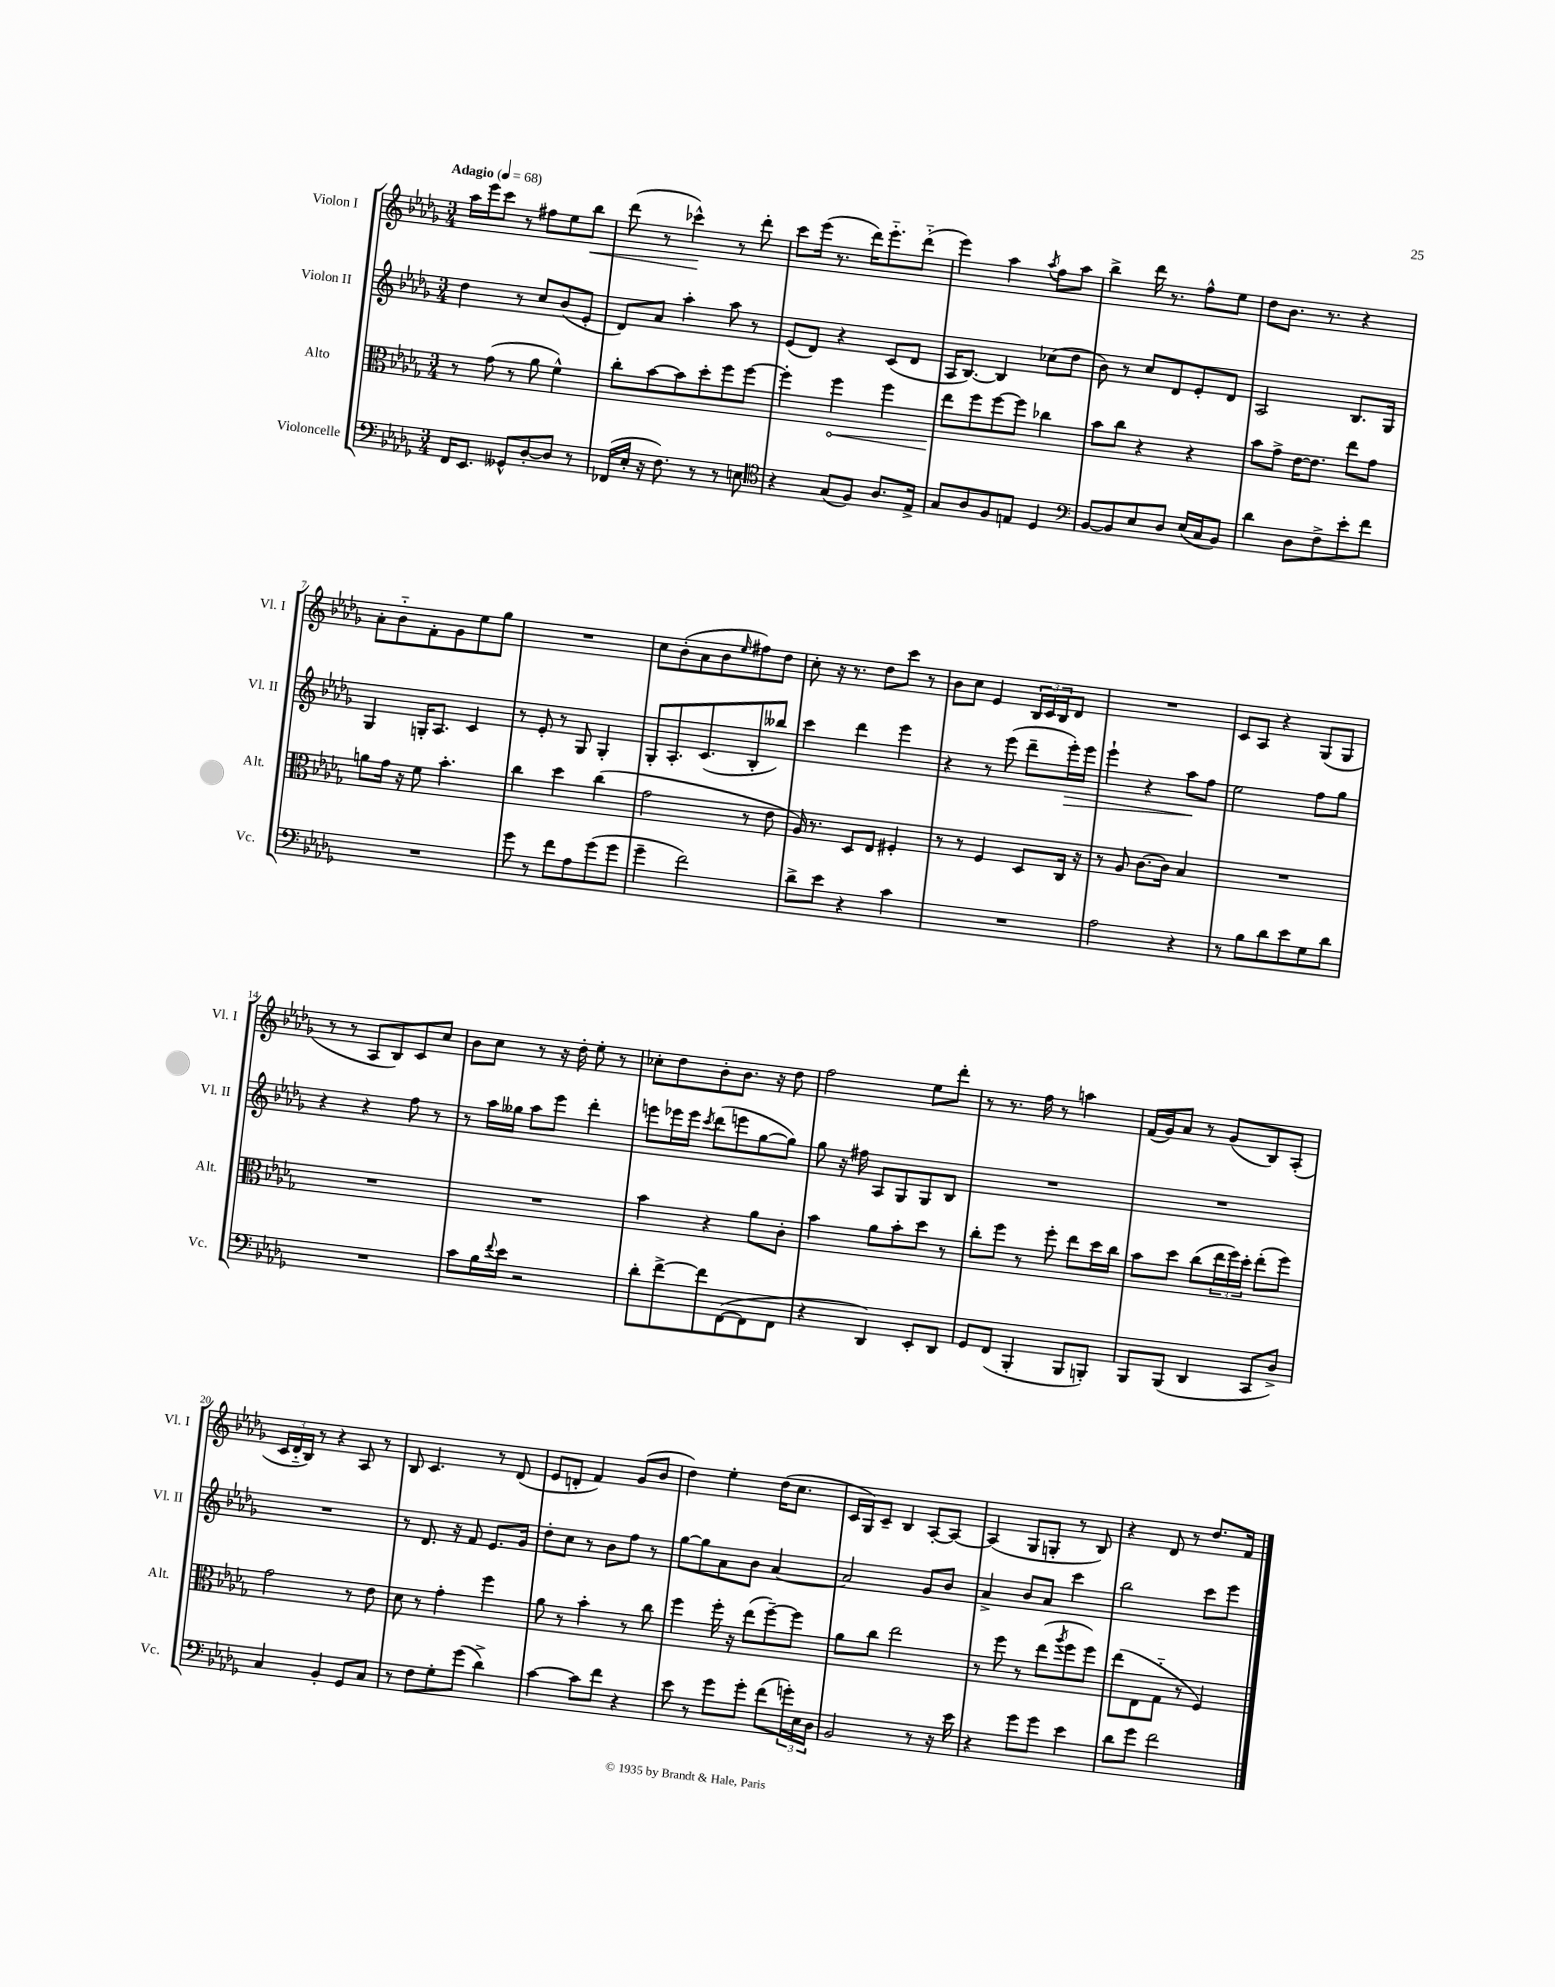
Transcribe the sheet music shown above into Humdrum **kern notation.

**kern	**kern	**dynam	**kern	**dynam	**kern	**dynam
*part4	*part3	*part3	*part2	*part2	*part1	*part1
*staff4	*staff3	*staff3	*staff2	*staff2	*staff1	*staff1
*I"Violoncelle	*I"Alto	*	*I"Violon II	*	*I"Violon I	*
*I'Vc.	*I'Alt.	*	*I'Vl. II	*	*I'Vl. I	*
*clefF4	*clefC3	*	*clefG2	*	*clefG2	*
*k[b-e-a-d-g-]	*k[b-e-a-d-g-]	*	*k[b-e-a-d-g-]	*	*k[b-e-a-d-g-]	*
*M3/4	*M3/4	*	*M3/4	*	*M3/4	*
*MM68	*MM68	*	*MM68	*	*MM68	*
=1	=1	=1	=1	=1	=1	=1
!	!	!	!	!	!LO:TX:a:B:t=Adagio	!
16FF/KL	8r	.	4dd-\	.	16aa-\LL	.
8.EE-/J	.	.	.	.	16eee-\J	.
.	(8g-\	.	.	.	8ccc\J	.
8GG--X^^/L	8r	.	8r	.	8r	.
[8D-'/	8a-\	.	8cc/L	.	8ff#X\L	.
8D-/J]	4f^^\)	.	(8b-/	.	8ee-\	.
!	!	!	!	!	!	!LO:HP:b
8r	.	.	8e-'/J	.	8bb-\J	<
=2	=2	=2	=2	=2	=2	=2
(16FF-X/LL	8cc'\L	.	8d-/L)	.	(8ddd-\	.
16E-'/JJ	.	.	.	.	.	.
16r	[8b-\	.	8a-/J	.	8r	.
8.F\)	.	.	.	.	.	.
.	8b-\]	.	4aa-'\	.	4ccc-X^^\)	.
8r	8dd-'\	.	.	.	.	.
8r	8ff\	.	8aa-\	.	8r	[
8En\	[8ff\J	.	8r	.	8ddd-'\	.
=3	=3	=3	=3	=3	=3	=3
*clefC4	*	*	*	*	*	*
4r	4ff'\]	.	(8e-/L	.	8ccc\L	.
.	.	.	8d-/J)	.	(16eee-\Jk	.
.	.	.	.	.	8.r	.
!	!	!LO:HP:b	!	!	!	!
(8G-/L	4ff\	<	4r	.	.	.
8F/J)	.	.	.	.	16ddd-\KL)	.
.	.	.	.	.	8.eee-\	.
8.A-/L	4ff\	.	(8c/L	.	.	.
.	.	.	8d-/J	.	(8ddd-\J	.
16E-^/Jk	.	.	.	.	.	.
=4	=4	=4	=4	=4	=4	=4
8G-/L	8ee-\L	.	16A-/KL	.	4eee-\)	.
.	.	.	[8.B-/J)	.	.	.
8A-/	8ff\	[	.	.	.	.
8F/	[8ff\	.	4B-/]	.	4aa-\	.
8En/J	8ff\J]	.	.	.	.	.
.	.	.	.	.	8qaa-/	.
4D-/	4cc-X\	.	(8cc-X\L	.	8ff\L	.
.	.	.	8dd-\J	.	8aa-\J	.
=5	=5	=5	=5	=5	=5	=5
*clefF4	*	*	*	*	*	*
[8BB-/L	8b-\L	.	8b-\)	.	4bb-^\	.
8BB-/]	8cc\J	.	8r	.	.	.
8E-/	4r	.	8cc/L	.	16ddd-\	.
.	.	.	.	.	8.r	.
8D-/J	.	.	8d-/	.	.	.
(16E-/LL	4r	.	8e-'/	.	8ff^^\L	.
16C/J	.	.	.	.	.	.
8BB-/J)	.	.	8d-/J	.	8ee-\J	.
=6	=6	=6	=6	=6	=6	=6
4d-\	8b-\L	.	2A-/	.	8dd-\L	.
.	8g-^\J	.	.	.	8.b-\J	.
8D-\L	[16e-\KL	.	.	.	.	.
.	8.e-\J]	.	.	.	8.r	.
8F^\	.	.	.	.	.	.
8e-'\	8ee-\L	.	8.B-/L	.	4r	.
8f\J	8g-\J	.	.	.	.	.
.	.	.	16G-/Jk	.	.	.
!!LO:LB:g=z
=7	=7	=7	=7	=7	=7	=7
2.r	8an\L	.	4G-/	.	8a-'\L	.
.	16g-\Jk	.	.	.	8b-\	.
.	16r	.	.	.	.	.
.	8f\	.	16Gn'/KL	.	8f'\	.
.	.	.	8.A-/J	.	.	.
.	4.b-'\	.	.	.	8g-\	.
.	.	.	4c/	.	8ee-\	.
.	.	.	.	.	8gg-\J	.
=8	=8	=8	=8	=8	=8	=8
8g-\	4cc\	.	8r	.	2.r	.
8r	.	.	8e-'/	.	.	.
8f\L	4dd-\	.	8r	.	.	.
8A-\	.	.	8G-/	.	.	.
(8g-\	(4cc\	.	4G-'/	.	.	.
8g-\J	.	.	.	.	.	.
=9	=9	=9	=9	=9	=9	=9
4g-~\	2g-\	.	8G-'/L	.	8cc\L	.
.	.	.	8.A-'/	.	(8b-'\	.
2f\)	.	.	.	.	8a-\	.
.	.	.	(8.c/	.	.	.
.	.	.	.	.	8b-\	.
.	.	.	.	.	16qqee-/	.
.	8r	.	8B-'/	.	8ff#X\)	.
.	8e-\	.	8bb--X/J)	.	8dd-\J	.
=10	=10	=10	=10	=10	=10	=10
8d-^\L	16A-/)	.	4ccc\	.	8cc'\	.
.	8.r	.	.	.	.	.
8e-\J	.	.	.	.	16r	.
.	.	.	.	.	8.r	.
4r	8D-/L	.	4ddd-\	.	.	.
.	8E-/J	.	.	.	8dd-\L	.
4c\	4F#X'/	.	4eee-\	.	8ccc\J	.
.	.	.	.	.	8r	.
=11	=11	=11	=11	=11	=11	=11
2.r	8r	.	4r	.	8b-\L	.
.	8r	.	.	.	8cc\J	.
.	4F/	.	8r	.	4e-/	.
.	.	.	(8eee-\	.	.	.
.	8D-/L	.	8ddd-~\L	.	24B-/LL	.
.	.	.	.	.	24c/	.
.	.	.	.	.	24B-/J	.
!	!	!	!	!LO:HP:b	!	!
.	16C/Jk	.	16eee-'\L)	>	8d-/J	.
.	16r	.	16eee-\JJ	.	.	.
=12	=12	=12	=12	=12	=12	=12
2A-\	8r	.	4eee-`\	.	2.r	.
.	8A-/	.	.	.	.	.
.	[8.c\L	.	4r	.	.	.
.	16c\Jk]	.	.	.	.	.
4r	4B-/	.	8aa-\L	.	.	.
.	.	.	8ff\J	]	.	.
=13	=13	=13	=13	=13	=13	=13
8r	2.r	.	2ee-\	.	8c/L	.
8B-\L	.	.	.	.	8A-/J	.
8d-\	.	.	.	.	4r	.
8e-\	.	.	.	.	.	.
8G-\	.	.	8ff\L	.	(8G-/L	.
8d-\J	.	.	8gg-\J	.	8G-/J	.
!!LO:LB:g=z
=14	=14	=14	=14	=14	=14	=14
2.r	2.r	.	4r	.	8r	.
.	.	.	.	.	8r	.
.	.	.	4r	.	8A-/L	.
.	.	.	.	.	8B-/)	.
.	.	.	8ff\	.	8c/	.
.	.	.	8r	.	8cc/J	.
=15	=15	=15	=15	=15	=15	=15
8c\L	2.r	.	8r	.	8b-\L	.
16B-\L	.	.	16aa-\LL	.	8cc\J	.
8qqf/	.	.	.	.	.	.
16e-\JJ	.	.	16gg--X\JJ	.	.	.
2r	.	.	8aa-\L	.	8r	.
.	.	.	8eee-\J	.	16r	.
.	.	.	.	.	16dd-'\	.
.	.	.	4ddd-'\	.	8ee-'\	.
.	.	.	.	.	8r	.
=16	=16	=16	=16	=16	=16	=16
8d-'\L	4b-\	.	8eeen\L	.	8cc-X'\L	.
[8f^\	.	.	16eee-X\L	.	8dd-\	.
.	.	.	16eee-\JJ	.	.	.
.	.	.	8qccc/	.	.	.
8f\]	4r	.	(8ddd-\L	.	8b-'\	.
([8FF\	.	.	8eeen\	.	8.b-\J	.
8FF\]	8a-\L	.	[8gg-\	.	.	.
.	.	.	.	.	16r	.
8FF\J	8c'\J	.	8gg-\J])	.	8dd-\	.
=17	=17	=17	=17	=17	=17	=17
4r	4b-\	.	8gg-\	.	2ff\	.
.	.	.	16r	.	.	.
.	.	.	16ff#X\	.	.	.
4DD-/)	8a-\L	.	8A-/L	.	.	.
.	8b-'\	.	8G-/	.	.	.
8EE-'/L	8dd-\J	.	8G-/	.	8ee-\L	.
8DD-/J	8r	.	8B-/J	.	8ddd-'\J	.
=18	=18	=18	=18	=18	=18	=18
8GG-/L	8cc'\L	.	2.r	.	8r	.
(8FF/J	8ff\J	.	.	.	8.r	.
4BBB-'/	8r	.	.	.	.	.
.	.	.	.	.	16ff\	.
.	8ff'\	.	.	.	8r	.
8BBB-/L	8ee-\L	.	.	.	4aan\	.
8BBBn'/J)	16dd-\L	.	.	.	.	.
.	16cc\JJ	.	.	.	.	.
=19	=19	=19	=19	=19	=19	=19
8BBB-/L	8b-\L	.	2.r	.	(16f/LL	.
.	.	.	.	.	16g-/J)	.
(8BBB-/J	8dd-\J	.	.	.	8a-/J	.
4DD-/	(8cc\L	.	.	.	8r	.
.	24ee-\L	.	.	.	(8g-/L	.
.	24ff\)	.	.	.	.	.
.	24dd-'\JJ	.	.	.	.	.
8CC/L	(8ee-'\L	.	.	.	8B-/)	.
8D-^/J)	8ff\J)	.	.	.	(8A-'/J	.
!!LO:LB:g=z
=20	=20	=20	=20	=20	=20	=20
4C/	2g-\	.	2.r	.	24c/LL	.
.	.	.	.	.	24d-/	.
.	.	.	.	.	24B-/JJ)	.
.	.	.	.	.	8r	.
4BB-'/	.	.	.	.	4r	.
8GG-/L	8r	.	.	.	8A-/	.
8C/J	8e-\	.	.	.	8r	.
=21	=21	=21	=21	=21	=21	=21
8r	8d-\	.	8r	.	8B-/	.
8F\L	8r	.	8.d-/	.	4.c/	.
8G-'\	4g-'\	.	.	.	.	.
.	.	.	16r	.	.	.
(8g-\J	.	.	8f/	.	.	.
4d-^\)	4ff\	.	8.e-/L	.	8r	.
.	.	.	.	.	(8d-/	.
.	.	.	16g-/Jk	.	.	.
=22	=22	=22	=22	=22	=22	=22
[4c\	8a-\	.	8dd-'\L	.	8e-/L	.
.	8r	.	8cc\J	.	8dn'/J	.
8c\L]	4b-'\	.	8r	.	4f/)	.
8f\J	.	.	8b-\L	.	.	.
4r	8r	.	8ff\J	.	(8g-/L	.
.	8cc\	.	8r	.	8b-/J	.
=23	=23	=23	=23	=23	=23	=23
8e-\	4ff\	.	[8gg-\L	.	4dd-\)	.
8r	.	.	8gg-\]	.	.	.
8g-\L	16ff'\	.	8a-\	.	4ee-'\	.
.	16r	.	.	.	.	.
8g-'\J	(8ee-\L	.	8b-\J	.	.	.
(8f\L	[8ff~\)	.	[4a-/	.	(16dd-\KL	.
.	.	.	.	.	8.cc\J	.
24gn'\L)	8ff\J]	.	.	.	.	.
24E-\	.	.	.	.	.	.
24D-\JJ	.	.	.	.	.	.
=24	=24	=24	=24	=24	=24	=24
2BB-/	8a-\L	.	2a-/]	.	16c/LL	.
.	.	.	.	.	16G-/J)	.
.	8cc\J	.	.	.	8c~/J	.
.	2ee-\	.	.	.	4B-/	.
8r	.	.	8g-/L	.	[8A-'/L	.
16r	.	.	8b-/J	.	8A-/J_	.
16e-\	.	.	.	.	.	.
=25	=25	=25	=25	=25	=25	=25
4r	8r	.	4a-^/	.	(4A-/]	.
.	8ff\	.	.	.	.	.
8g-\L	8r	.	8b-/L	.	8G-/L	.
8g-\J	(8ee-\L	.	8a-/J	.	8Gn'/J	.
.	8qaa-/	.	.	.	.	.
4e-\	8ff\	.	4ccc\	.	8r	.
.	8ff\J)	.	.	.	8B-/)	.
=26	=26	=26	=26	=26	=26	=26
8d-\L	(8ee-\L	.	2bb-\	.	4r	.
8g-\J	8E-\	.	.	.	.	.
2f\	8G-\J	.	.	.	8d-/	.
.	8r	.	.	.	8r	.
.	4F/)	.	8ccc\L	.	8.dd-/L	.
.	.	.	8eee-\J	.	.	.
.	.	.	.	.	16f/Jk	.
==	==	==	==	==	==	==
*-	*-	*-	*-	*-	*-	*-
